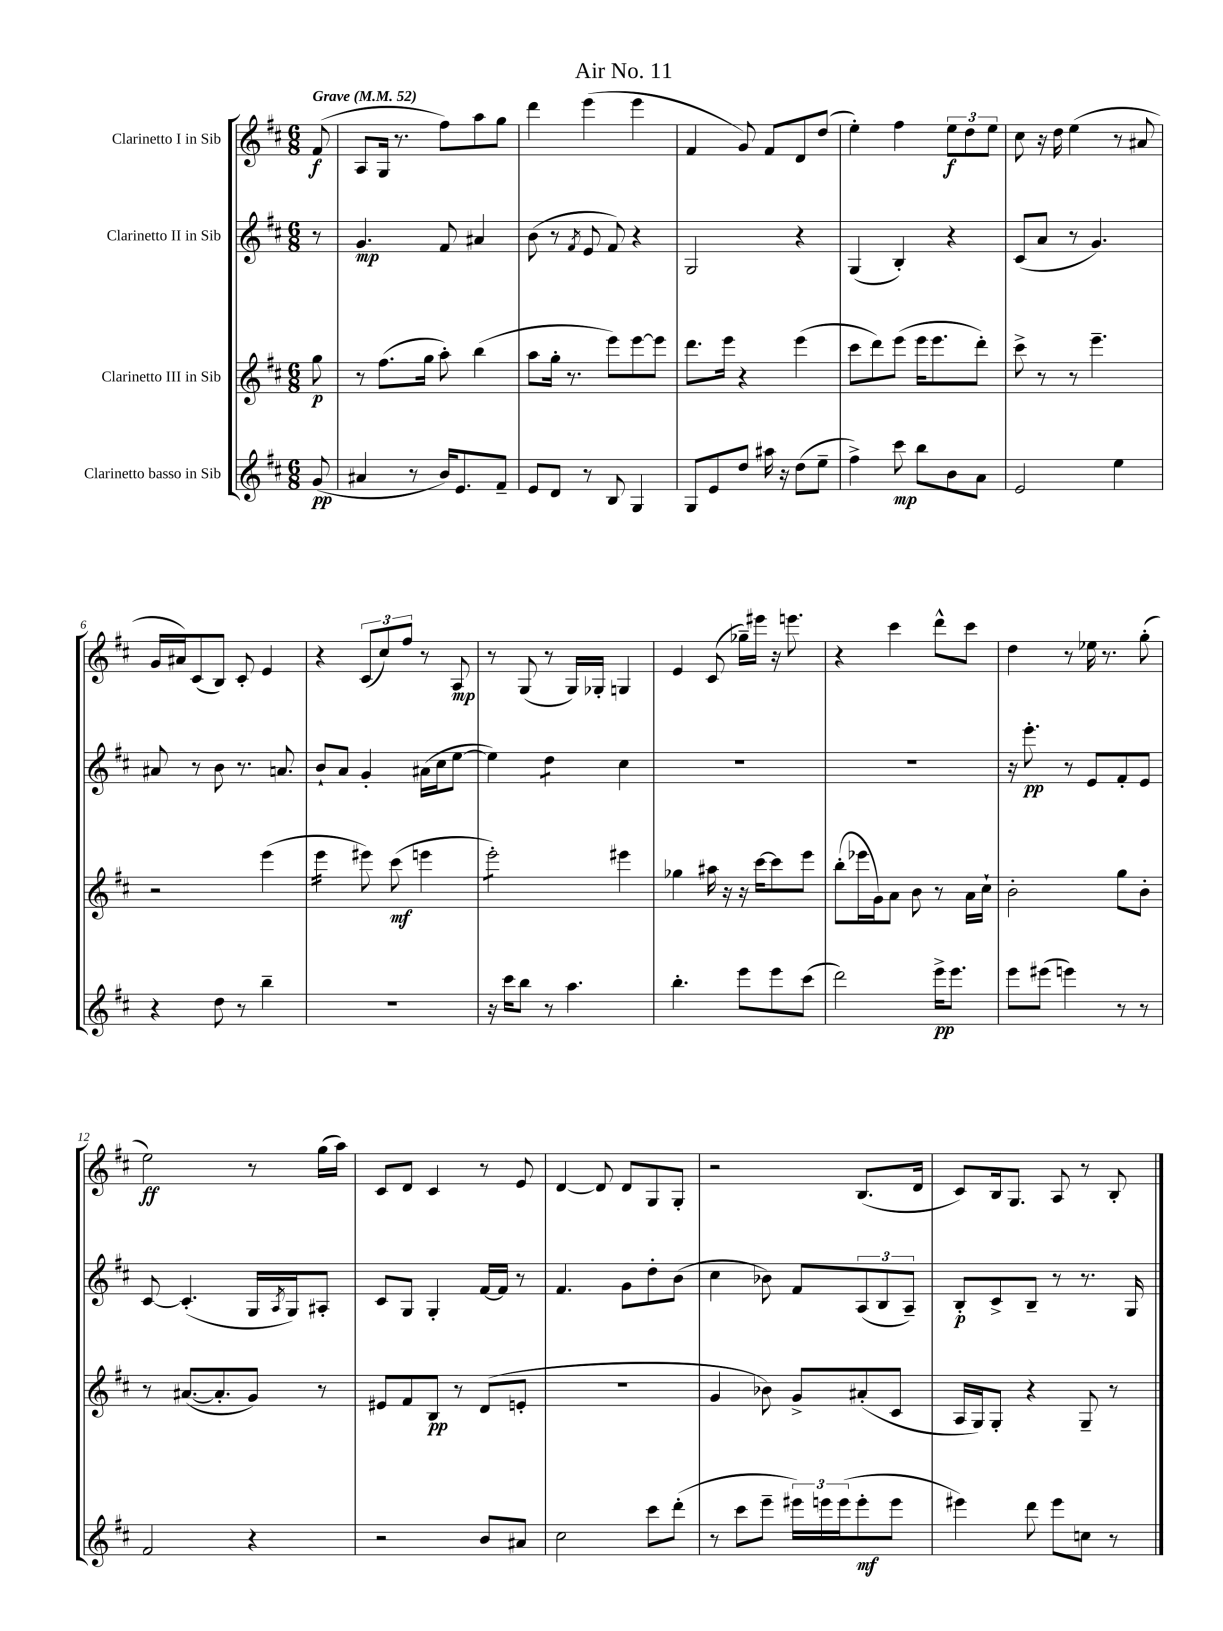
\header { title = "Air No. 11" }
<<
\new StaffGroup <<
\new Staff = "s0" \with { instrumentName = "Clarinetto I in Sib" } {
    \clef treble \key d \major \numericTimeSignature \time 6/8 \partial 8 \tempo "Grave" 4 = 52
    fis'8\f( |
    a8 g16 r8. fis''8) a''8 g''8 |
    d'''4 e'''4( e'''4 |
    fis'4 g'8) fis'8 d'8 d''8( |
    e''4-.) fis''4 \tuplet 3/2 { e''8\f d''8 e''8 } |
    cis''8 r16 d''16 e''4( r8 ais'8 |
    g'16 ais'16) cis'8( b8) cis'8-. e'4 |
    r4 \tuplet 3/2 { cis'8( cis''8) fis''8 } r8 a8\mp |
    r8 g8( r8 g16) ges16-. g4 |
    e'4 cis'8( ges''16--) eis'''16 r16 e'''8. |
    r4 cis'''4 d'''8-^ cis'''8 |
    d''4 r8 ees''16 r8. g''8-.( |
    e''2\ff) r8 g''16( a''16) |
    cis'8 d'8 cis'4 r8 e'8 |
    d'4~ d'8 d'8 g8 g8-. |
    r2 b8.( d'16 |
    cis'8) b16 g8. a8 r8 b8-. \bar "|." |
}
\new Staff = "s1" \with { instrumentName = "Clarinetto II in Sib" } {
    \clef treble \key d \major \numericTimeSignature \time 6/8 \partial 8
    r8 |
    g'4.\mp fis'8 ais'4 |
    b'8( r8 \acciaccatura { fis'8 } e'8 fis'8) r4 |
    g2 r4 |
    g4( b4-.) r4 |
    cis'8( a'8 r8 g'4.) |
    ais'8 r8 b'8 r8. a'8. |
    b'8-! a'8 g'4-. ais'16( cis''16 e''8~ |
    e''4) d''4:8 cis''4 |
    R2. |
    R2. |
    r16 e'''8.-.\pp r8 e'8 fis'8-. e'8 |
    cis'8~ cis'4.-.( g16 \acciaccatura { a8 } g16) ais8-. |
    cis'8 g8 g4-. fis'16~ fis'16 r8 |
    fis'4. g'8 d''8-. b'8( |
    cis''4 bes'8) fis'8 \tuplet 3/2 { a8( b8 a8--) } |
    b8-.\p cis'8-> b8-- r8 r8. g16 \bar "|." |
}
\new Staff = "s2" \with { instrumentName = "Clarinetto III in Sib" } {
    \clef treble \key d \major \numericTimeSignature \time 6/8 \partial 8
    g''8\p |
    r8 fis''8.( g''16 a''8-.) b''4( |
    a''8 g''16-. r8. e'''8) e'''8~ e'''8 |
    d'''8. e'''16 r4 e'''4( |
    cis'''8 d'''8) e'''8( e'''16 e'''8. d'''8-.) |
    cis'''8-> r8 r8 e'''4.-- |
    r2 e'''4( |
    e'''4:16 eis'''8) cis'''8\mf( e'''4 |
    e'''2:8-.) eis'''4 |
    ges''4 ais''16 r16 r16 cis'''16~ cis'''8 e'''8 |
    b''8-.( ees'''16 g'16) a'8 b'8 r8 a'16 cis''16-! |
    b'2-. g''8 b'8-. |
    r8 ais'8.~( ais'8.-. g'8) r8 |
    eis'8 fis'8 b8\pp r8 d'8( e'8-. |
    R2. |
    g'4 bes'8) g'8-> ais'8-.( cis'8 |
    a16 g16) g8-. r4 g8-- r8 \bar "|." |
}
\new Staff = "s3" \with { instrumentName = "Clarinetto basso in Sib" } {
    \clef treble \key d \major \numericTimeSignature \time 6/8 \partial 8
    g'8\pp( |
    ais'4 r8 b'16) e'8. fis'8-- |
    e'8 d'8 r8 b8 g4 |
    g8 e'8 d''8 ais''16 r16 d''8( e''8-- |
    fis''4->) cis'''8\mp b''8 b'8 a'8 |
    e'2 e''4 |
    r4 d''8 r8 b''4-- |
    R2. |
    r16 cis'''16 b''8 r8 a''4. |
    b''4.-. e'''8 e'''8 cis'''8( |
    d'''2) e'''16->\pp e'''8. |
    e'''8 eis'''8( e'''4) r8 r8 |
    fis'2 r4 |
    r2 b'8 ais'8 |
    cis''2 cis'''8 d'''8-.( |
    r8 cis'''8 e'''8-- \tuplet 3/2 { eis'''16) e'''16 e'''16( } e'''8-.\mf e'''8 |
    eis'''4) d'''8 eis'''8 c''8 r8 \bar "|." |
}
>>
>>
